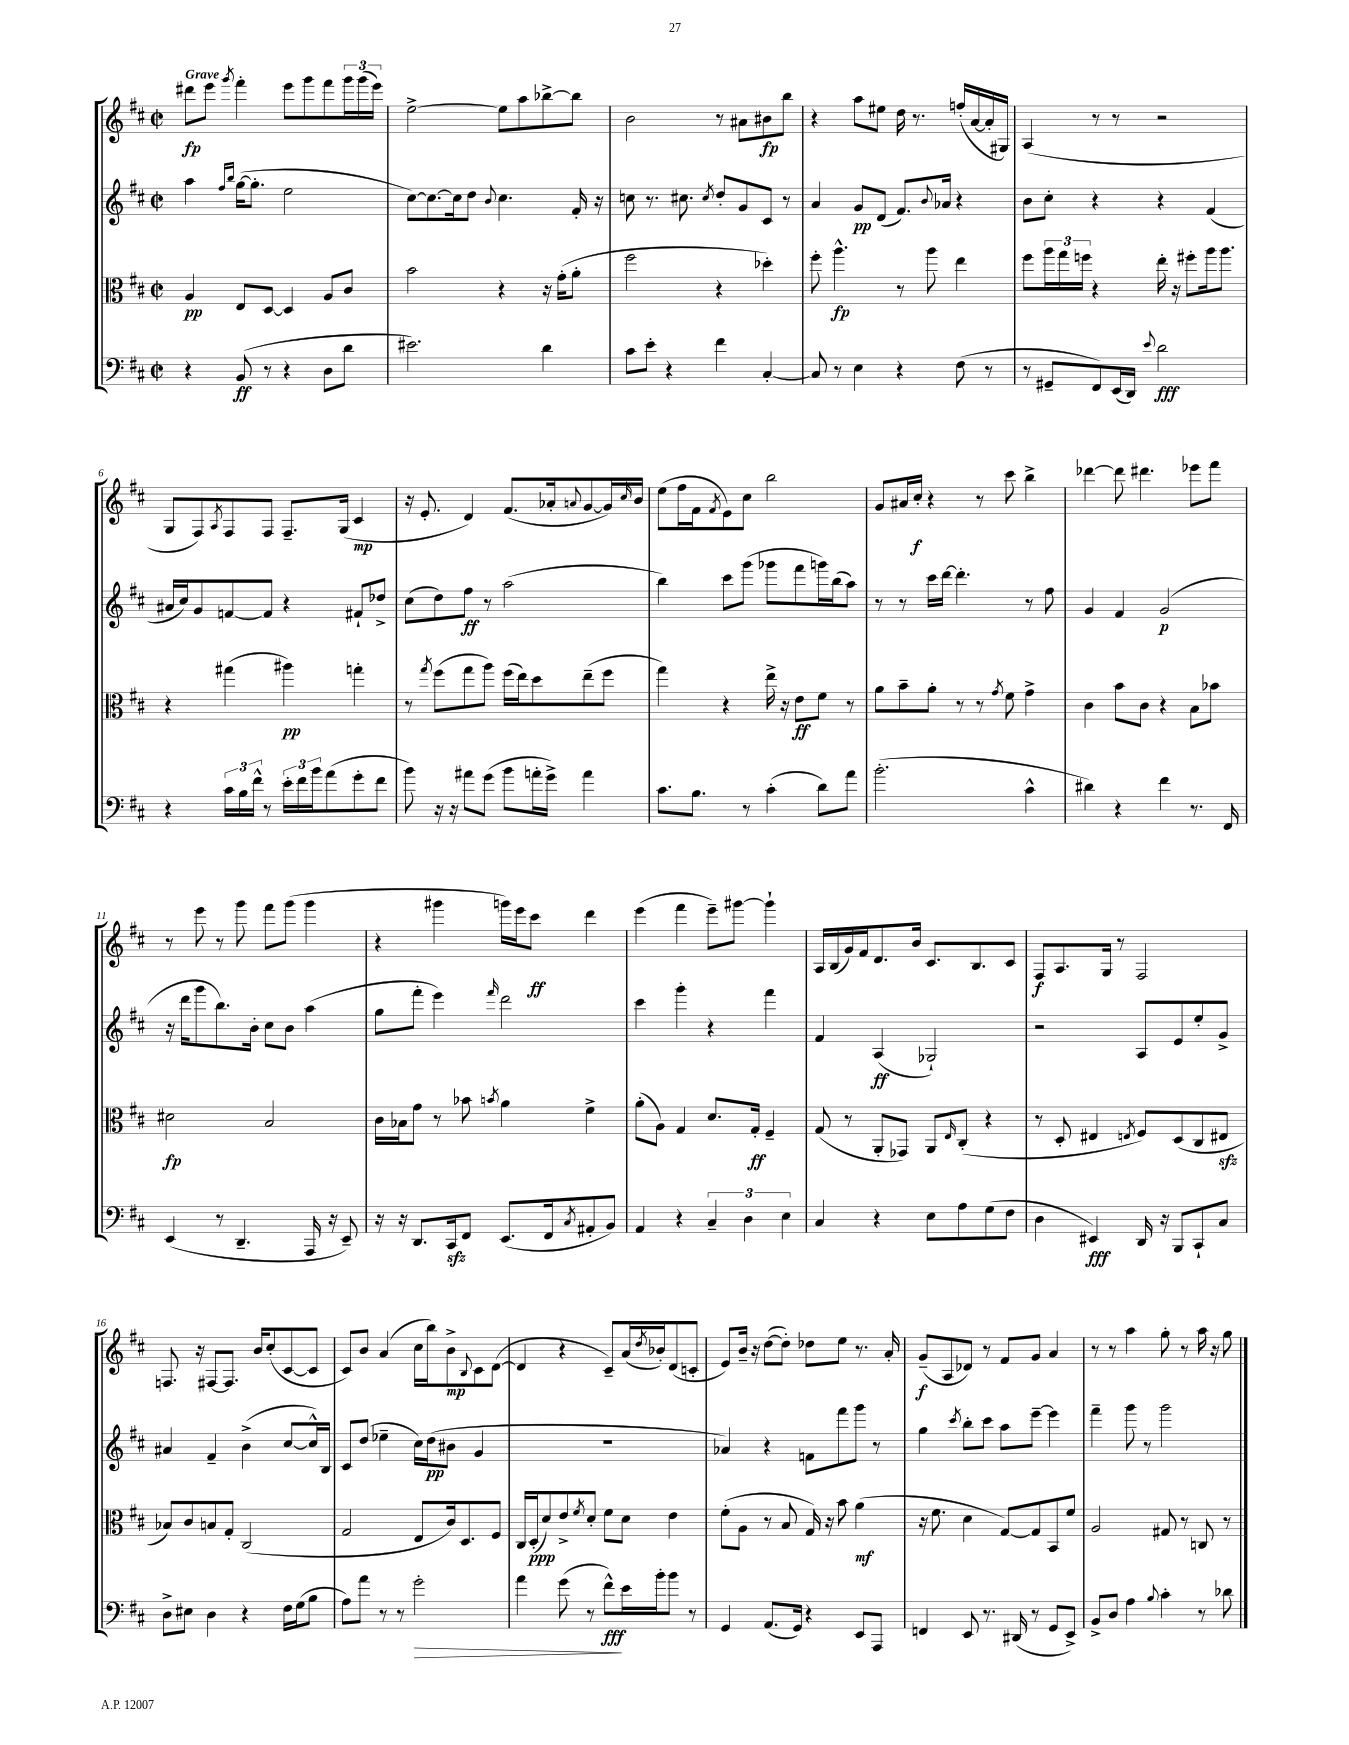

**kern	**dynam	**kern	**dynam	**kern	**dynam	**kern	**dynam
*part4	*part4	*part3	*part3	*part2	*part2	*part1	*part1
*staff4	*staff4	*staff3	*staff3	*staff2	*staff2	*staff1	*staff1
*clefF4	*	*clefC3	*	*clefG2	*	*clefG2	*
*k[f#c#]	*	*k[f#c#]	*	*k[f#c#]	*	*k[f#c#]	*
*M2/2	*	*M2/2	*	*M2/2	*	*M2/2	*
*met(c|)	*	*met(c|)	*	*met(c|)	*	*met(c|)	*
=1	=1	=1	=1	=1	=1	=1	=1
!	!	!	!	!	!	!LO:TX:a:B:t=Grave	!
4r	.	4A/	pp	4aa\	.	8ddd#X\L	fp
.	.	.	.	.	.	8eee\J	.
.	.	.	.	16qqff#/LL	.	.	.
.	.	.	.	16qqbb/JJ	.	8qggg/	.
(8BB/	ff	8E/L	.	([16gg\KL	.	4fff#'\	.
.	.	.	.	8.gg'\J]	.	.	.
8r	.	[8D/J	.	.	.	.	.
4r	.	4D/]	.	2ee\	.	8eee\L	.
.	.	.	.	.	.	8ggg\	.
8D\L	.	8A/L	.	.	.	8fff#\	.
8d\J	.	8c#/J	.	.	.	24ggg\L	.
.	.	.	.	.	.	(24ggg\	.
.	.	.	.	.	.	24eee\JJ)	.
=2	=2	=2	=2	=2	=2	=2	=2
2.e#X\)	.	2b\	.	[8cc#\L)	.	[2ee^\	.
.	.	.	.	8.cc#\_	.	.	.
.	.	.	.	16cc#\k]	.	.	.
.	.	.	.	8dd\J	.	.	.
.	.	.	.	8qqb/	.	.	.
.	.	4r	.	4.cc#\	.	8ee\L]	.
.	.	.	.	.	.	8aa\	.
4d\	.	16r	.	.	.	[8bb-X^\	.
.	.	(16g'\KL	.	.	.	.	.
.	.	8a'\J	.	16f#'/	.	8bb-\J]	.
.	.	.	.	16r	.	.	.
=3	=3	=3	=3	=3	=3	=3	=3
8c#\L	.	2ff#\	.	8ccn\	.	2b\	.
8e'\J	.	.	.	8.r	.	.	.
4r	.	.	.	.	.	.	.
.	.	.	.	8.cc#X\	.	.	.
.	.	.	.	8qcc#/	.	.	.
4f#\	.	4r	.	8dd'/L	.	8r	.
.	.	.	.	8g/	.	8a#X\L	.
[4C#'/	.	4dd-X'\)	.	8c#/J	.	8b#X\	fp
.	.	.	.	8r	.	8bb\J	.
=4	=4	=4	=4	=4	=4	=4	=4
8C#/]	.	8ff#'\	.	4a/	.	4r	.
8r	.	4.aa^^\	fp	.	.	.	.
4E\	.	.	.	8g/L	pp	8aa\L	.
.	.	.	.	(8d/J	.	8ee#X\J	.
4r	.	8r	.	8.f#/L)	.	16dd\	.
.	.	.	.	.	.	8.r	.
.	.	8aa\	.	.	.	.	.
.	.	.	.	8qqb/	.	.	.
.	.	.	.	16a-X/Jk	.	.	.
(8F#\	.	4ee\	.	4r	.	(16ffn'/LL	.
.	.	.	.	.	.	[16a/	.
8r	.	.	.	.	.	16a'/]	.
.	.	.	.	.	.	16G#X/JJ)	.
=5	=5	=5	=5	=5	=5	=5	=5
8r	.	8ff#\L	.	8b\L	.	(4A/	.
8GG#X~/L	.	24aa\L	.	8cc#'\J	.	.	.
.	.	24gg\	.	.	.	.	.
.	.	24ffn\JJ	.	.	.	.	.
8FF#/)	.	4r	.	4r	.	8r	.
(16EE/L	.	.	.	.	.	8r	.
16DD/JJ)	.	.	.	.	.	.	.
8qqe/	.	.	.	.	.	.	.
2d\	fff	16ee'\	.	4r	.	2r	.
.	.	16r	.	.	.	.	.
.	.	8ff#X'\L	.	.	.	.	.
.	.	16aa\k	.	(4f#/	.	.	.
.	.	8.aa\J	.	.	.	.	.
!!LO:LB:g=z
=6	=6	=6	=6	=6	=6	=6	=6
4r	.	4r	.	16a#X/LL	.	8G/L	.
.	.	.	.	16cc#/J)	.	.	.
.	.	.	.	8g/	.	8F#/)	.
.	.	.	.	.	.	8qA/	.
24c#\LL	.	(4gg#X\	.	[8fn/	.	8F#/	.
24B\	.	.	.	.	.	.	.
24f#^^\JJ	.	.	.	.	.	.	.
8r	.	.	.	8f/J]	.	8F#/J	.
24e'\LL	.	4aa#X\)	pp	4r	.	8.F#~/L	.
24f#\	.	.	.	.	.	.	.
24b\J	.	.	.	.	.	.	.
(8a\	.	.	.	.	.	.	.
.	.	.	.	.	.	(16G/Jk	.
8g'\	.	4ggn'\	.	8f#X`/L	.	4c#/	mp
8f#\J	.	.	.	8dd-X^/J	.	.	.
=7	=7	=7	=7	=7	=7	=7	=7
8b\)	.	8r	.	(8cc#\L	.	16r	.
.	.	.	.	.	.	8.e'/	.
.	.	8qgg/	.	.	.	.	.
16r	.	(8ff#\L	.	8dd\)	.	.	.
16r	.	.	.	.	.	.	.
8a#X\L	.	8gg\	.	8ff#\J	ff	4d/)	.
(8g\J	.	8aa\J)	.	8r	.	.	.
8b\L	.	(16ff#\LL	.	(2aa\	.	(8.f#/L	.
.	.	16ee\J)	.	.	.	.	.
16an'\L	.	8dd\	.	.	.	.	.
16g^\JJ)	.	.	.	.	.	16a-X'/k	.
.	.	.	.	.	.	8qqan/	.
4a\	.	(8ee~\	.	.	.	[8g/	.
.	.	8ff#\J	.	.	.	16g/L])	.
.	.	.	.	.	.	16qqcc#/	.
.	.	.	.	.	.	16b/JJ	.
=8	=8	=8	=8	=8	=8	=8	=8
8.c#\L	.	4gg\)	.	4bb\)	.	(8ee\L	.
.	.	.	.	.	.	16ff#\L	.
8.B\J	.	.	.	.	.	16f#\J	.
.	.	.	.	.	.	8qf#/	.
.	.	4r	.	8ccc#\L	.	8e\)	.
8r	.	.	.	(8ggg\J	.	8cc#\J	.
(4c#'\	.	16ee^\	.	8ggg-X\L	.	2bb\	.
.	.	16r	.	.	.	.	.
.	.	8e\L	ff	8fff#\	.	.	.
8d\L)	.	8f#\J	.	16gggn\L)	.	.	.
.	.	.	.	(16bb\J	.	.	.
8a\J	.	8r	.	8aa\J)	.	.	.
=9	=9	=9	=9	=9	=9	=9	=9
(2.b'\	.	8a\L	.	8r	.	8g/L	.
.	.	8b~\	.	8r	.	16a#X/L	.
.	.	.	.	.	.	16cc#'/JJ	f
.	.	8a'\J	.	16ccc#\LL	.	4r	.
.	.	.	.	[16ddd\JJ	.	.	.
.	.	8r	.	4.ddd'\]	.	.	.
.	.	8r	.	.	.	8r	.
.	.	8qg/	.	.	.	.	.
.	.	8f#\	.	.	.	8ccc#\	.
4c#^^\	.	4g^\	.	8r	.	4bb^\	.
.	.	.	.	8ff#\	.	.	.
=10	=10	=10	=10	=10	=10	=10	=10
4d#X\)	.	4c#\	.	4g/	.	[4ddd-X\	.
4r	.	8b\L	.	4f#/	.	8ddd-\]	.
.	.	8c#\J	.	.	.	4.ddd#X\	.
4f#\	.	4r	.	(2g/	p	.	.
8.r	.	8B\L	.	.	.	8eee-X\L	.
.	.	8b-X\J	.	.	.	8fff#\J	.
16FF#/	.	.	.	.	.	.	.
!!LO:LB:g=z
=11	=11	=11	=11	=11	=11	=11	=11
(4EE/	.	2d#X\	fp	16r	.	8r	.
.	.	.	.	16ddd\KL	.	.	.
.	.	.	.	8ggg\	.	8eee\	.
8r	.	.	.	8.bb\)	.	8r	.
4.DD~/	.	.	.	.	.	8ggg\	.
.	.	.	.	16b'\Jk	.	.	.
.	.	2B/	.	8cc#\L	.	8fff#\L	.
.	.	.	.	8b\J	.	(8ggg\J	.
16AAA/	.	.	.	(4aa\	.	4ggg\	.
16r	.	.	.	.	.	.	.
8EE~/)	.	.	.	.	.	.	.
=12	=12	=12	=12	=12	=12	=12	=12
16r	.	16c#\LL	.	8gg\L	.	4r	.
16r	.	16B-X\J	.	.	.	.	.
8.DD/L	.	8g\J	.	8fff#'\J	.	.	.
.	.	8r	.	4eee\)	.	4ggg#X\	.
16CC#zz/k	.	.	.	.	.	.	.
8FF#/J	.	8b-X\	.	.	.	.	.
.	.	8qbn/	.	16qqfff#/	.	.	.
(8.EE/L	.	4a\	.	2ddd\	.	16gggn\LL)	.
.	.	.	.	.	.	16eee\J	.
.	.	.	.	.	.	8ccc#\J	ff
16FF#/k	.	.	.	.	.	.	.
8qC#/	.	.	.	.	.	.	.
8AA#X'/	.	4f#^\	.	.	.	4ddd\	.
8BB/J)	.	.	.	.	.	.	.
=13	=13	=13	=13	=13	=13	=13	=13
4AA/	.	(8a'\L	.	4ccc#\	.	(4eee\	.
.	.	8A\J)	.	.	.	.	.
4r	.	4G/	.	4ggg'\	.	4fff#\	.
6C#~/	.	8.d/L	.	4r	.	8eee~\L)	.
.	.	.	.	.	.	[8ggg#X\J	.
6D\	.	.	.	.	.	.	.
.	.	16G'/Jk	ff	.	.	.	.
.	.	4F#~/	.	4fff#\	.	4ggg#`\]	.
6E\	.	.	.	.	.	.	.
=14	=14	=14	=14	=14	=14	=14	=14
4C#/	.	(8G/	.	4f#/	.	16A/LL	.
.	.	.	.	.	.	(16B/	.
.	.	8r	.	.	.	16g/)	.
.	.	.	.	.	.	16f#/J	.
4r	.	8AA'/L	.	(4A/	ff	8.d/	.
.	.	8GG-X/J)	.	.	.	.	.
.	.	.	.	.	.	16b/Jk	.
8E\L	.	8AA/L	.	2G-X`/)	.	8.c#/L	.
.	.	16qqE/	.	.	.	.	.
8A\	.	(8C#'/J	.	.	.	.	.
.	.	.	.	.	.	8.B/	.
(8G\	.	4r	.	.	.	.	.
8F#\J	.	.	.	.	.	8c#/J	.
=15	=15	=15	=15	=15	=15	=15	=15
4D\	.	8r	.	2r	.	8F#/L	f
.	.	8D'/	.	.	.	8.A/	.
4EE#X/)	fff	4E#X/	.	.	.	.	.
.	.	.	.	.	.	16G/Jk	.
.	.	.	.	.	.	8r	.
.	.	8qEn/	.	.	.	.	.
16DD/	.	8F#/L)	.	8A/L	.	2F#/	.
16r	.	.	.	.	.	.	.
8BBB/L	.	(8D/	.	8e/	.	.	.
8CC#`/	.	8C#/	.	8ee'/	.	.	.
8C#/J	.	8E#Xzz/J	.	8g^/J	.	.	.
!!LO:LB:g=z
=16	=16	=16	=16	=16	=16	=16	=16
8D^\L	.	8B-X/L)	.	4a#X/	.	8.Fn/	.
8E#X\J	.	8c#/	.	.	.	.	.
.	.	.	.	.	.	16r	.
4D\	.	8Bn/	.	4f#~/	.	[8F#X/L	.
.	.	8G'/J	.	.	.	8.F#/J]	.
4r	.	(2C#/	.	(4b^\	.	.	.
.	.	.	.	.	.	16b/KL	.
.	.	.	.	.	.	(8cc#'/	.
16F#\LL	.	.	.	[8cc#/L	.	[8c#/	.
(16G\J	.	.	.	.	.	.	.
8B\J	.	.	.	16cc#^^/L])	.	8c#/J]	.
.	.	.	.	16B/JJ	.	.	.
=17	=17	=17	=17	=17	=17	=17	=17
8A\L)	.	2G/	.	8c#/L	.	8c#/L)	.
8a\J	.	.	.	(8dd/J	.	8b/J	.
8r	.	.	.	4ee-X~\	.	(4a/	.
8r	.	.	.	.	.	.	.
!	!LO:HP:b	!	!	!	!	!	!
2g'\	>	8E/L	.	16cc#\LL)	.	16cc#\LL	.
.	.	.	.	(16dd\J	pp	16bb\J)	.
.	.	16c#/k)	.	8b#X\J	.	8b^\	mp
.	.	8.D/	.	.	.	.	.
.	.	.	.	.	.	8qqB/	.
.	.	.	.	4g/	.	8c#\	.
.	.	8F#/J	.	.	.	([8d\J	.
=18	=18	=18	=18	=18	=18	=18	=18
4a\	.	16C#/LL	.	1r	.	4d/]	.
.	.	(16D'/J	ppp	.	.	.	.
.	.	8d/)	.	.	.	.	.
(8g\	.	8e^/	.	.	.	4r	.
.	.	8qf#/	.	.	.	.	.
8r	.	8d'/J	.	.	.	.	.
8f#^^\L)	fff	8f#\L	.	.	.	8c#~/L)	.
16e\L	]	8d\J	.	.	.	(16a/L	.
.	.	.	.	.	.	8qdd/	.
16b'\J	.	.	.	.	.	16b-X'/J)	.
8b\J	.	4e\	.	.	.	(8d/	.
8r	.	.	.	.	.	8cn'/J	.
=19	=19	=19	=19	=19	=19	=19	=19
4GG/	.	(8f#'\L	.	4a-X/)	.	8e/L)	.
.	.	8A\J	.	.	.	16b~/Jk	.
.	.	.	.	.	.	16r	.
(8.AA/L	.	8r	.	4r	.	([8dd\L	.
.	.	8B/	.	.	.	8dd'\J])	.
16GG/Jk)	.	.	.	.	.	.	.
4r	.	16G/)	.	8fn\L	.	8dd-X\L	.
.	.	16r	.	.	.	.	.
.	.	8b\	.	8fff#\	.	8ee\J	.
8EE/L	.	(4a\	mf	8ggg\J	.	8.r	.
8AAA/J	.	.	.	8r	.	.	.
.	.	.	.	.	.	16a'/	.
=20	=20	=20	=20	=20	=20	=20	=20
4FFn/	.	16r	.	4gg\	.	(8g~/L	f
.	.	8.f#\	.	.	.	.	.
.	.	.	.	.	.	8A/	.
.	.	.	.	8qccc#/	.	.	.
8EE/	.	4d\	.	8bb'\L	.	8d-X/J)	.
8.r	.	.	.	8ccc#\J	.	8r	.
.	.	[8G/L)	.	8aa\L	.	8f#/L	.
(16DD#X/	.	.	.	.	.	.	.
8r	.	8G/]	.	[8eee~\J	.	8g/J	.
8GG/L	.	8BB/	.	4eee\]	.	4a/	.
8EE^/J)	.	8f#/J	.	.	.	.	.
=21	=21	=21	=21	=21	=21	=21	=21
8BB^/L	.	2A/	.	4fff#~\	.	8r	.
8D/J	.	.	.	.	.	8r	.
4A\	.	.	.	8ggg\	.	4aa\	.
.	.	.	.	8r	.	.	.
8qqB/	.	.	.	.	.	.	.
4c#'\	.	8G#X/	.	2ggg\	.	8gg'\	.
.	.	8r	.	.	.	8r	.
8r	.	8Cn/	.	.	.	16aa\	.
.	.	.	.	.	.	16r	.
8d-X\	.	8r	.	.	.	8gg\	.
==	==	==	==	==	==	==	==
*-	*-	*-	*-	*-	*-	*-	*-
